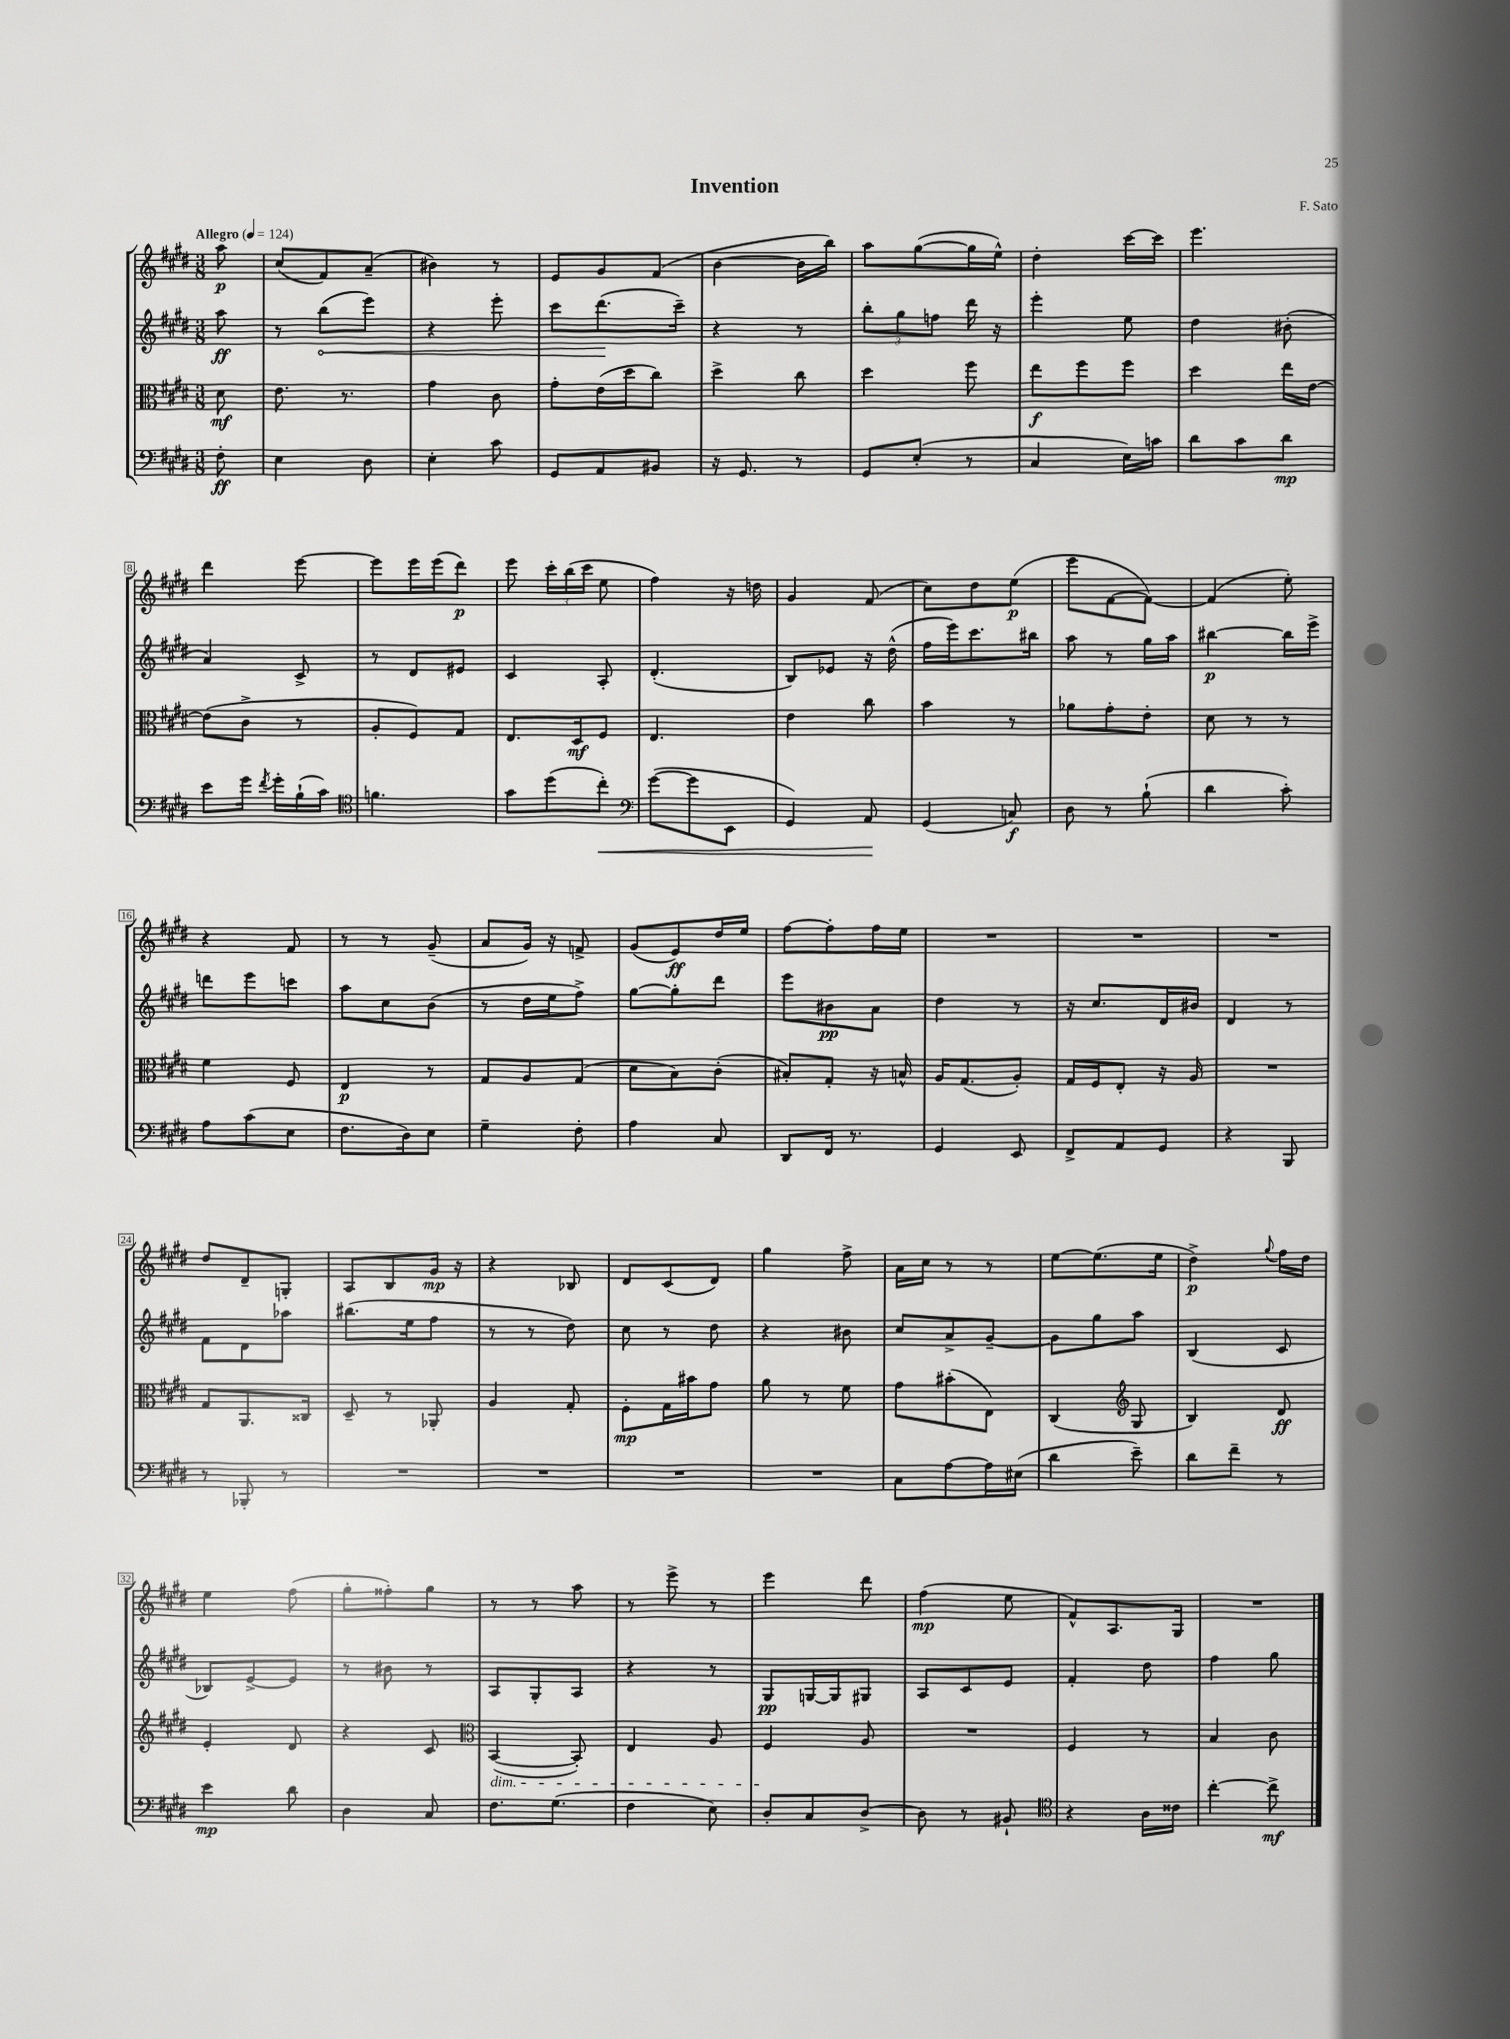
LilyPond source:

\header { title = "Invention" composer = "F. Sato" }
<<
\new StaffGroup <<
\new Staff = "s0" {
    \clef treble \key e \major \numericTimeSignature \time 3/8 \partial 8 \tempo "Allegro" 4 = 124
    \autoBeamOff a''8\p |
    cis''8[( fis'8) a'8]--( |
    bis'4) r8 |
    e'8[ gis'8 fis'8]( |
    b'4~ b'16[ b''16]) |
    a''8[ gis''8~( gis''16 e''16]-^) |
    dis''4-. cis'''16[~ cis'''16] |
    e'''4. |
    dis'''4 e'''8~ |
    e'''8[ e'''16 e'''16( dis'''8]\p) |
    e'''8 \tuplet 3/2 { cis'''16[-. b''16( cis'''16] } e''8 |
    fis''4) r16 d''16 |
    gis'4 fis'8( |
    cis''8[) dis''8 e''8]\p( |
    e'''8[ fis'8~ fis'8]~) |
    fis'4( e''8-.) |
    r4 fis'8 |
    r8 r8 gis'8--( |
    a'8[ gis'16]) r16 f'8-> |
    gis'8[( e'8\ff) dis''16 e''16] |
    fis''8[~ fis''8-. fis''16 e''16] |
    R4. |
    R4. |
    R4. |
    dis''8[ dis'8-- g8]-. |
    a8[ b8 gis'16]\mp r16 |
    r4 bes8 |
    dis'8[ cis'8( dis'8]) |
    gis''4 fis''8-> |
    a'16[ cis''16] r8 r8 |
    e''8[~ e''8.( e''16] |
    dis''4->\p) \appoggiatura { gis''8 } fis''16[ dis''16] |
    e''4 fis''8( |
    gis''8[-. fisis''8-.) gis''8] |
    r8 r8 a''8 |
    r8 e'''8-> r8 |
    e'''4 dis'''8 |
    fis''4\mp( e''8 |
    fis'8[-^) a8. gis16] |
    R4. \bar "|." |
}
\new Staff = "s1" {
    \clef treble \key e \major \numericTimeSignature \time 3/8 \partial 8
    \autoBeamOff a''8\ff |
    r8 \once \override Hairpin.circled-tip = ##t b''8[\<( e'''8]) |
    r4 e'''8-. |
    cis'''8[ dis'''8.\!( cis'''16]--) |
    r4 r8 |
    \tuplet 3/2 { b''8[-. gis''8 f''8] } dis'''16 r16 |
    e'''4-. e''8 |
    dis''4 bis'8-.( |
    a'4) cis'8-> |
    r8 dis'8[ eis'8] |
    cis'4 a8-. |
    dis'4.-.( |
    b8[) ees'8] r16 dis''16-^( |
    fis''16[ e'''16) cis'''8. bis''16] |
    a''8 r8 gis''16[ a''16] |
    bis''4~\p bis''16[ e'''16]-> |
    d'''8[ e'''8 c'''8] |
    a''8[ cis''8 b'8]( |
    r8 dis''16[ e''16 fis''8]->) |
    gis''8[~ gis''8-. dis'''8] |
    e'''8[ bis'8\pp a'8] |
    dis''4 r8 |
    r16 cis''8.[ dis'16 bis'16] |
    dis'4 r8 |
    fis'8[ dis'8 aes''8] |
    bis''8.[( e''16 fis''8] |
    r8 r8 dis''8) |
    cis''8 r8 dis''8 |
    r4 bis'8 |
    cis''8[ a'8-> gis'8]~-- |
    gis'8[ gis''8 a''8] |
    b4( cis'8 |
    bes8[) e'8~-> e'8] |
    r8 bis'8 r8 |
    a8[ gis8-. a8] |
    r4 r8 |
    gis8[\pp g16~ g16 gis8] |
    a8[ cis'8 e'8] |
    fis'4-. dis''8 |
    fis''4 gis''8 \bar "|." |
}
\new Staff = "s2" {
    \clef alto \key e \major \numericTimeSignature \time 3/8 \partial 8
    \autoBeamOff dis'8\mf |
    e'8. r8. |
    gis'4 cis'8 |
    gis'8[-. e'16( dis''16 cis''8]) |
    dis''4-> cis''8 |
    dis''4 fis''8 |
    e''8[\f fis''8 fis''8] |
    dis''4 e''16[ e'16]~ |
    e'8[( cis'8]-> r8 |
    a8[-. fis8) gis8] |
    e8.[ dis16\mf fis8] |
    e4. |
    e'4 cis''8 |
    b'4 r8 |
    aes'8[ gis'8-. e'8]-. |
    dis'8 r8 r8 |
    fis'4 fis8 |
    e4\p r8 |
    gis8[ a8 gis8]( |
    dis'8[ b8) cis'8]-.( |
    bis8[-.) gis8]-. r16 b16-^ |
    a16[ gis8.( a8]-.) |
    gis16[ fis16 e8]-. r16 a16 |
    R4. |
    gis8[ a,8. cisis16] |
    dis8-- r8 aes,8-. |
    a4 gis8-. |
    fis8[-.\mp gis16 bis'16 gis'8] |
    a'8 r8 fis'8 |
    gis'8[ bis'8-.( e8]) |
    cis4( \clef treble gis8 |
    b4) dis'8\ff |
    e'4-. dis'8 |
    r4 cis'8 |
    \clef alto b,4~\dim( b,8-.) |
    e4 a8 |
    fis4\! a8 |
    R4. |
    fis4 r8 |
    b4 cis'8 \bar "|." |
}
\new Staff = "s3" {
    \clef bass \key e \major \numericTimeSignature \time 3/8 \partial 8
    \autoBeamOff fis8-.\ff |
    e4 dis8 |
    e4-. cis'8 |
    gis,8[ a,8 bis,8] |
    r16 gis,8. r8 |
    gis,8[ e8]-.( r8 |
    cis4 e16[) c'16] |
    dis'8[ cis'8 dis'8]\mp |
    e'8[ gis'16] \acciaccatura { fis'8 } gis'16[-. b16-!( cis'16]) |
    \clef tenor f'4. |
    gis'8[ dis''8( cis''8]-.\<) |
    \clef bass gis'8[~( gis'8 e,8] |
    gis,4) a,8\! |
    gis,4( c8\f) |
    dis8 r8 b8-!( |
    dis'4 cis'8-.) |
    a8[ cis'8( e8] |
    fis8.[ dis16) e8] |
    gis4-- fis8-. |
    a4 cis8 |
    dis,8[ fis,16] r8. |
    gis,4 e,8 |
    fis,8[-> a,8 gis,8] |
    r4 b,,8 |
    r8 bes,,8-. r8 |
    R4. |
    R4. |
    R4. |
    R4. |
    cis8[ a8~ a16 eis16]( |
    dis'4 e'8--) |
    dis'8[ fis'8]-- r8 |
    e'4\mp dis'8 |
    dis4 cis8 |
    fis8.[ gis8.]( |
    fis4 e8) |
    dis8[-. cis8 dis8]~-> |
    dis8 r8 bis,8-! |
    \clef tenor r4 a16[ cisis'16] |
    cis''4~-. cis''8->\mf \bar "|." |
}
>>
>>
\layout { \context { \Score \override BarNumber.stencil = #(make-stencil-boxer 0.1 0.3 ly:text-interface::print) } }
